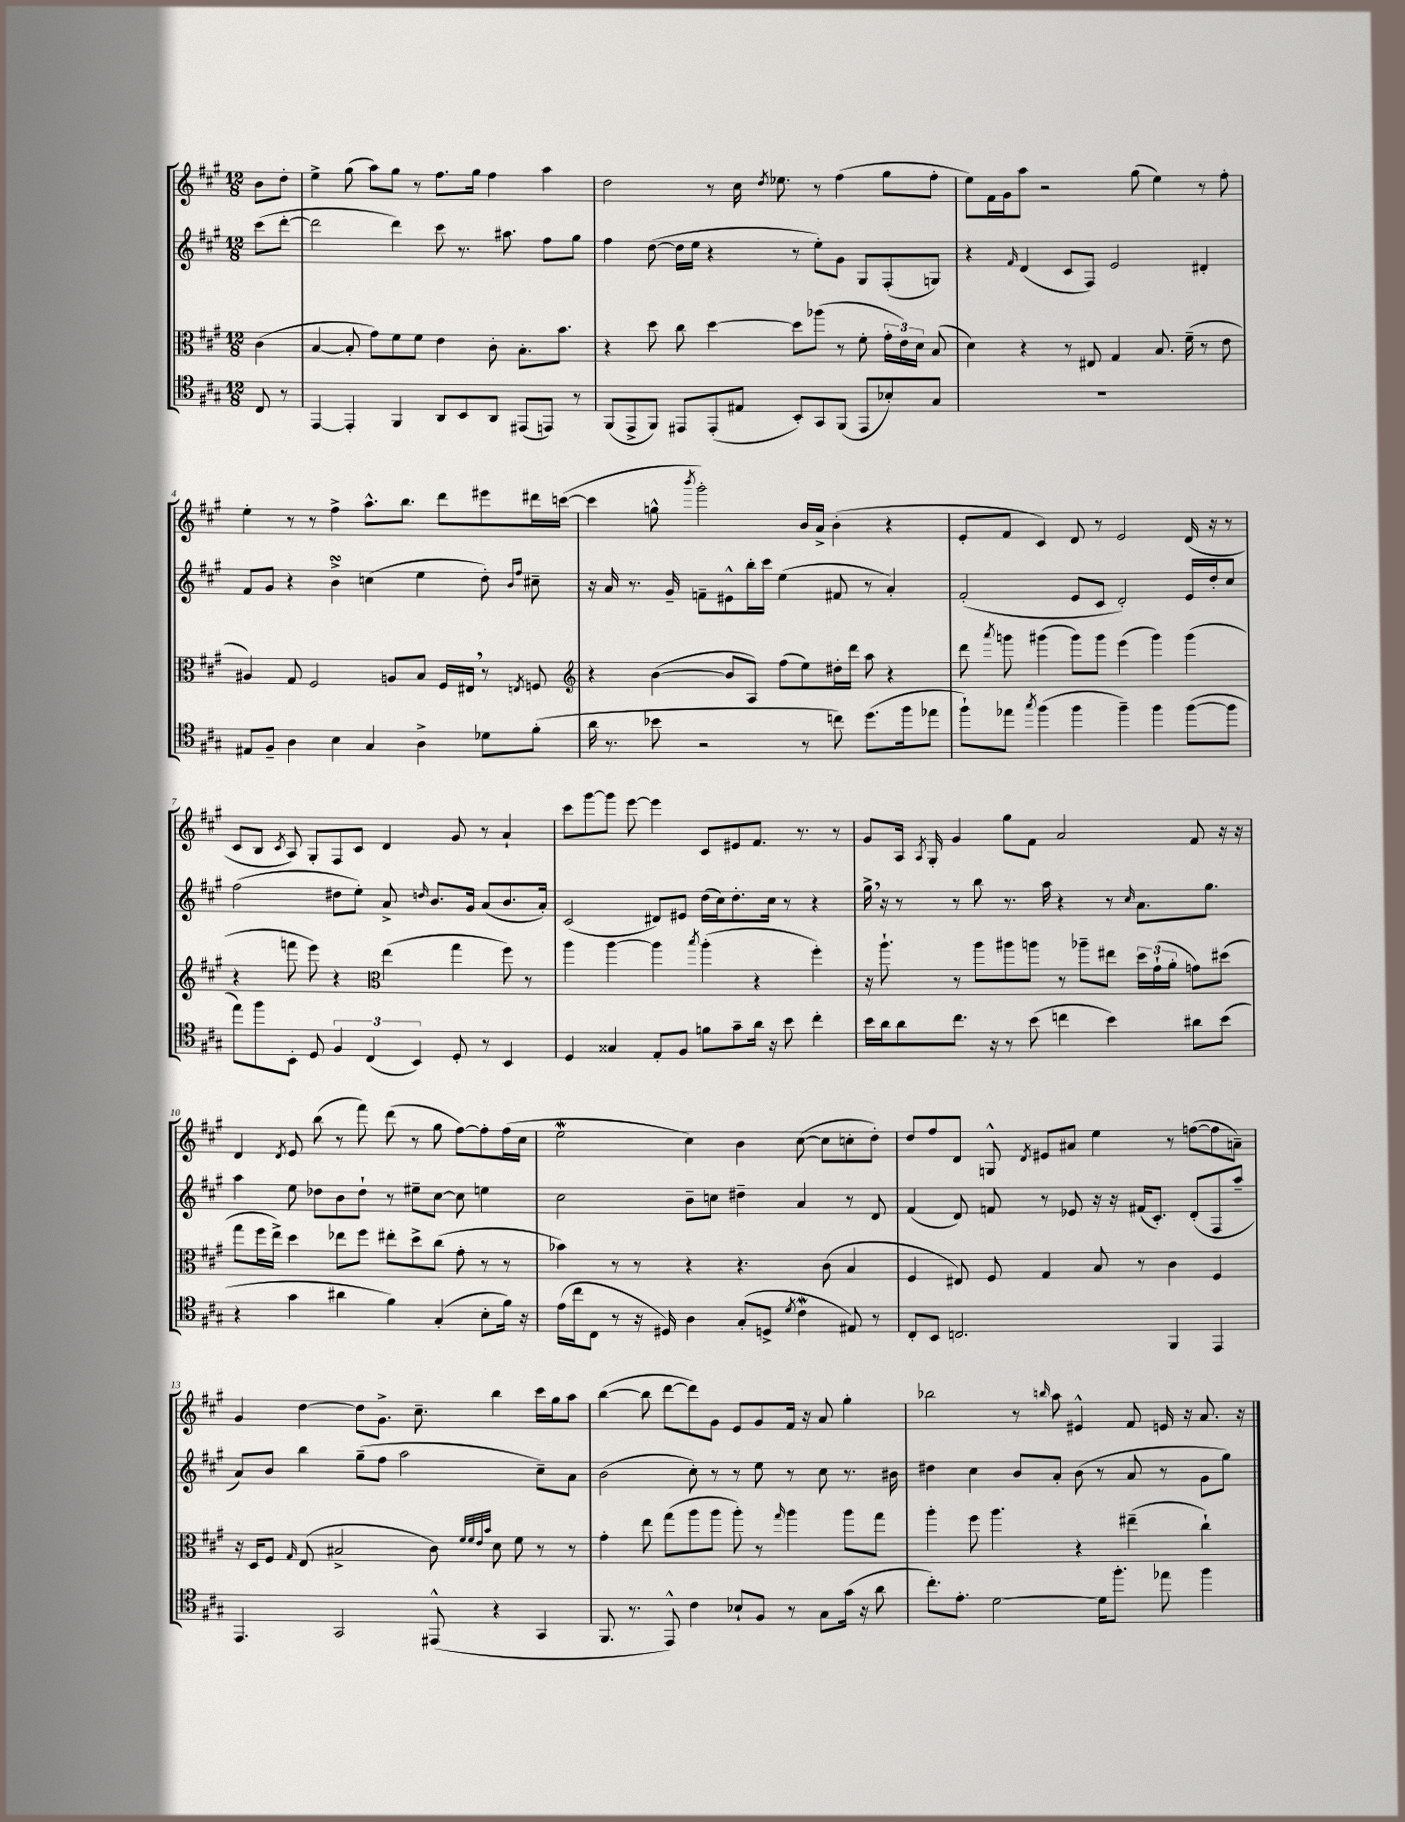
<<
\new StaffGroup <<
\new Staff = "s0" {
    \clef treble \key a \major \numericTimeSignature \time 12/8 \partial 4
    \autoBeamOff b'8[ d''8]-. |
    e''4-> gis''8( a''8[) gis''8] r8 fis''8.[ gis''16] fis''4 a''4 |
    d''2 r8 cis''16 \acciaccatura { d''8 } ees''8. r8 fis''4( gis''8[ fis''8]-. |
    e''8[) fis'16 gis'16 a''8] r2 gis''8( e''4) r8 fis''8-. |
    e''4-. r8 r8 fis''4-> a''8.[-^ b''8.] d'''8[ eis'''8 dis'''16 c'''16]~( |
    c'''4 g''8-^ \acciaccatura { b'''8 } gis'''2-.) b'16[ a'16]-> b'4-.( r4 |
    e'8[-. fis'8] cis'4) d'8 r8 e'2 d'16( r16 r8 |
    cis'8[ b8] \acciaccatura { cis'8 } a8) gis8[-. fis8 cis'8] d'4 gis'8 r8 a'4-! |
    cis'''8[ gis'''8~ gis'''8] e'''8~ e'''4 cis'8[ eis'8 fis'8.] r8. r8 |
    gis'8[ a16] \acciaccatura { a8 } gis16-. gis'4 gis''8[ fis'8] a'2 fis'8 r16 r16 |
    d'4 \acciaccatura { d'8 } e'8 b''8( r8 fis'''8) d'''8( r8 gis''8 fis''8[~) fis''8-. fis''16( cis''16] |
    e''2\mordent cis''4) b'4 cis''8~( cis''8[ c''8-. d''8]-.) |
    d''8[ fis''8 d'8] g8-^ \acciaccatura { d'8 } eis'8[ ais'8] e''4 r8 f''8[~( f''8 a'8]--) |
    gis'4 d''4~ d''8[ gis'8.]-> cis''8.-- b''4 cis'''16[ gis''16 a''8] |
    b''4~( b''8 d'''8[~ d'''8) gis'8] e'8[ gis'8 fis'16] r16 a'8 gis''4-. |
    bes''2 r8 \grace { b''16 } a''8 eis'4-^ fis'8 e'16 r16 a'8. r16 \bar "|." |
}
\new Staff = "s1" {
    \clef treble \key a \major \numericTimeSignature \time 12/8 \partial 4
    \autoBeamOff cis'''8[( d'''8]~-. |
    d'''2 d'''4) cis'''8 r8. ais''8. fis''8[ gis''8] |
    fis''4 d''8~( d''16[ e''16] r4 r8 e''8[-.) gis'8] gis8[ fis8-.( g8]) |
    r4 \grace { fis'16 } d'4( cis'8[ fis8]) e'2 dis'4-. |
    fis'8[ gis'8] r4 b'4->\turn c''4( e''4 d''8-.) \grace { b'16[ fis''16] } cis''8-- |
    r16 a'16 r8. gis'16-- f'8[-- eis'8-^ b''16-. cis'''16] e''4( fis'8 r8 a'4-.) |
    fis'2-.( e'8[ cis'8] d'2-.) e'16[ d''16-. cis''8] |
    fis''2( dis''8[ e''8]-.) a'8-> \grace { d''16 } b'8.[ gis'16] a'8[( b'8. a'16]-.) |
    cis'2( dis'8[) eis'8] d''16[( cis''16) d''8.-. cis''16] r8 r4 |
    gis''16-> \breathe r16 r8 r8 b''8 r8. a''16 r4 r8 \grace { cis''16 } a'8.[ gis''8.] |
    a''4 e''8 des''8[ b'8 des''8]-! r8 eis''8[-- cis''8]~ cis''8 e''4 |
    cis''2 b'8[-- c''8] dis''4-- a'4 r8 d'8 |
    fis'4( d'8) f'8 r8 ees'8 r16 r16 fis'16[( cis'8.]-.) d'8[-.( fis8 a''8]-- |
    a'8[) b'8] b''4 gis''8[--( fis''8] a''2 cis''8[--) a'8] |
    b'2( cis''8-.) r8 r8 e''8 r8 cis''8 r8. bis'16 |
    dis''4 cis''4 b'8[ a'8]-. b'8( r8 a'8 r8 gis'8[ gis''8]) \bar "|." |
}
\new Staff = "s2" {
    \clef alto \key a \major \numericTimeSignature \time 12/8 \partial 4
    \autoBeamOff cis'4( |
    b4~ b8-. gis'8[) fis'8 fis'8] e'4 cis'8-. b8.[-. b'8.] |
    r4 d''8 cis''8 d''4~ d''8[ aes''8]( r8 fis'8-. \tuplet 3/2 { gis'16[-. e'16) d'16] } b8( |
    d'4) r4 r8 eis8 gis4 b8. fis'16--( r8 e'8 |
    ais4) gis8 fis2 a8[ b8] fis16[ eis16] \breathe r8 \acciaccatura { e8 } f8 |
    \clef treble r4 b'4~( b'8[ a8]) fis''8[( e''8) dis''16-. d'''16] a''8 r4 |
    d'''8 \acciaccatura { a'''8 } g'''8 gis'''4( gis'''8[) gis'''8] e'''4( gis'''4) gis'''4( |
    r4 f'''8 e'''8) r4 \clef alto e''4( gis''4 fis''8) r8 |
    a''4 a''4~ a''4 \acciaccatura { b''8 } a''4-.( r4 fis''4-.) |
    r16 a''8.-! r8 a''8[ ais''8 a''8] r8 aes''8[-- eis''8] \tuplet 3/2 { d''16[ gis'16-!( a'16]-. } g'8[) dis''8]( |
    gis''8[ fis''16 e''16]->) d''4 ees''8[ fis''8] eis''8[-. d''8-> cis''8]( gis'8-. r8 r8 |
    bes'4) r8 r8 r4 r4. cis'8( b4 |
    fis4 eis8) fis8 gis4 b8 r8 cis'4 fis4 |
    r16 d16[ fis8] \grace { gis16 } e8( bis2-> cis'8) \grace { fis'32[ fis'32 e'32 b'32] } d'8 fis'8 r8 r8 |
    gis'4-. e''8 gis''8[( a''8 a''8] a''8-.) r8 \grace { gis''16 } a''4 a''8[ gis''8] |
    a''4-. fis''8 a''4. r4 eis''4--( cis''4-!) \bar "|." |
}
\new Staff = "s3" {
    \clef tenor \key a \major \numericTimeSignature \time 12/8 \partial 4
    \autoBeamOff cis8 r8 |
    e,4~ e,4-. fis,4 a,8[ b,8 a,8] eis,8[( e,8]) r8 |
    fis,8[( e,8-> fis,8]) eis,8[ eis,8-.( eis8] b,8[-.) gis,8 fis,8]( eis,8[ bes8-.) gis8] |
    R1. |
    eis8[ fis8]-- a4 b4 gis4 a4-> des'8[ fis'8]-.( |
    a'16 r8. bes'8 r2 r8 c''8) d''8.[( fis''16 ees''8] |
    fis''8[-!) ees''8] \acciaccatura { gis''8 } fis''4( fis''4 fis''4--) fis''4 fis''8[~( fis''8] |
    e''8[) fis''8 b,8]-. d8 \tuplet 3/2 { fis4 cis4( b,4) } d8-. r8 b,4 |
    d4 gisis4 e8[-. fis8] f'8[ gis'8-- a'16] r16 b'8 cis''4-. |
    b'16[ a'16 a'8 cis''8.] r16 r8 b'8( c''4 b'4) ais'8[ b'8]( |
    r4 gis'4 ais'4 fis'4) gis4-.( b8[-. fis'16]) r16 |
    e'16[( cis''16 cis8] r8 r16 dis16) a4 gis8[-.( d8]-> \acciaccatura { d'8 } cis'4\mordent eis8) r8 |
    cis8[-. b,8] c2. fis,4 e,4 |
    e,4. gis,2 eis,8-^( r4 gis,4 |
    fis,8. r8. e,8-^) cis'4 bes8[-! fis8] r8 gis8[ gis'16]( r16 a'8 |
    cis''8.[-.) e'8.]-. d'2~ d'16[ fis''8.]-. ees''8 fis''4 \bar "|." |
}
>>
>>
